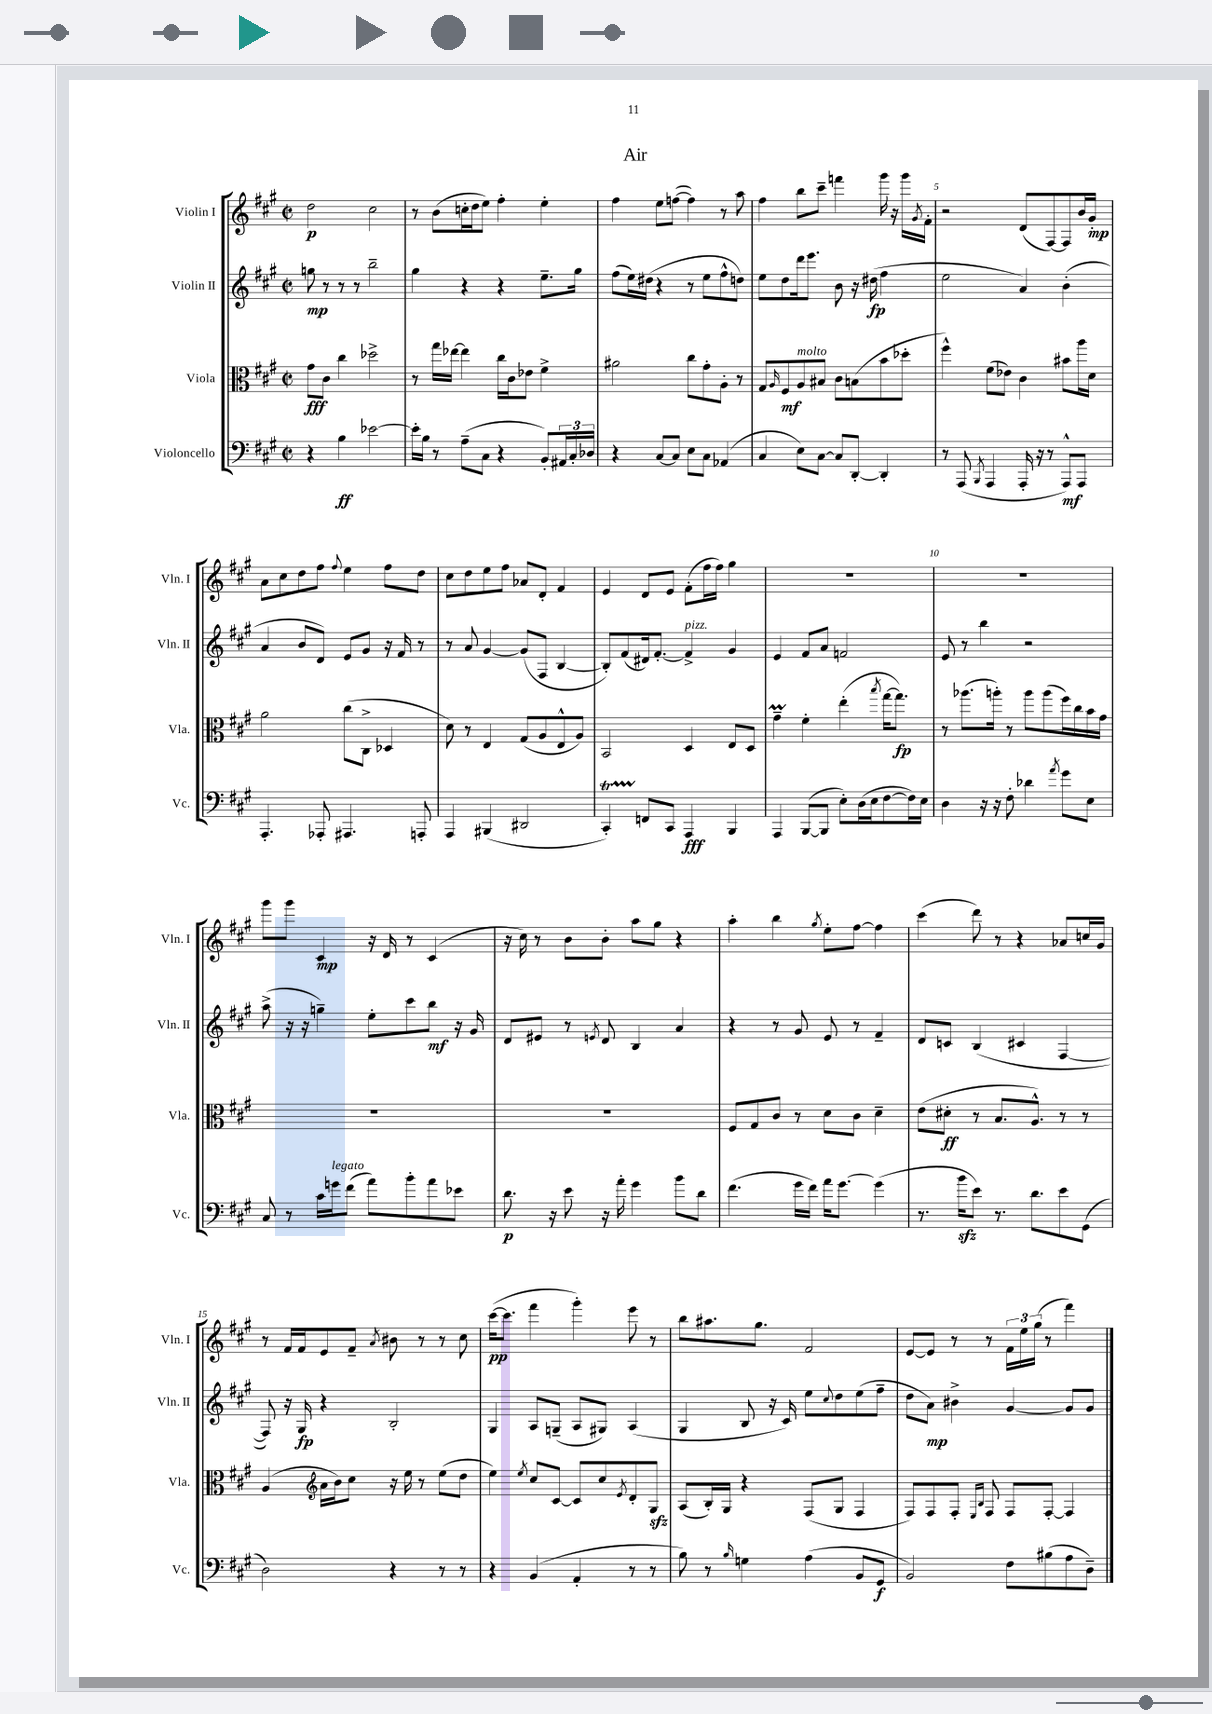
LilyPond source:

\header { title = "Air" }
<<
\new StaffGroup <<
\new Staff = "s0" \with { instrumentName = "Violin I" shortInstrumentName = "Vln. I" } {
    \clef treble \key a \major \defaultTimeSignature \time 2/2
    d''2\p cis''2 |
    r8 b'8( c''16-. d''16 e''8) fis''4-. e''4-. |
    fis''4 e''8 f''8~( f''4) r8 a''8 |
    fis''4 b''8 cis'''8-- f'''4 gis'''16 r16 gis'''16 \acciaccatura { gis'8 } fis'16-. |
    r2 d'8( fis8~) fis8 b'16 gis'16-.\mp |
    a'8 cis''8 d''8 fis''8 \appoggiatura { fis''8 } e''4 fis''8 d''8 |
    cis''8 d''8 e''8 fis''8 aes'8 d'8-. fis'4 |
    e'4 d'8 e'8 fis'8-.( fis''16 fis''16) gis''4 |
    R1 |
    R1 |
    gis'''8 gis'''8 cis'4\mp r16 d'16 r8 cis'4( |
    r16 cis''16) r8 b'8 b'8-. a''8 gis''8 r4 |
    a''4-. b''4 \acciaccatura { gis''8 } e''8-. fis''8~ fis''4 |
    cis'''4( d'''8) r8 r4 aes'8 c''16 gis'16 |
    r8 fis'16 fis'16 e'8 fis'8-- \acciaccatura { a'8 } bis'8 r8 r8 cis''8 |
    cis'''16~\pp( cis'''8. fis'''4 gis'''4-.) e'''8 r8 |
    b''8 ais''8. gis''8. fis'2 |
    e'8~ e'8 r8 r8 \tuplet 3/2 { fis'16 e''16 gis''16( } r8 fis'''4) \bar "|." |
}
\new Staff = "s1" \with { instrumentName = "Violin II" shortInstrumentName = "Vln. II" } {
    \clef treble \key a \major \defaultTimeSignature \time 2/2
    g''8\mp r8 r8 r8 b''2-- |
    gis''4 r4 r4 e''8.-- gis''16 |
    fis''8( e''16) dis''16( r4 r8 e''8 fis''8-^ d''8) |
    e''8 d''8 d'''16 e'''8. b'8 r16 dis''16\fp( fis''4 |
    e''2 a'4) b'4-.( |
    a'4 b'8 d'8) e'8 gis'8 r16 fis'16 r8 |
    r8 a'8 gis'4~ gis'8( fis8 b4~ |
    b8-.) fis'8( dis'16) fis'8.~-. fis'4->^\markup { \italic "pizz." } gis'4 |
    e'4 fis'8 a'8 f'2 |
    e'8 r8 b''4 r2 |
    a''8->( r16 r16 g''4--) e''8-. cis'''8 b''8\mf r16 gis'16 |
    d'8 eis'8 r8 \acciaccatura { e'8 } d'8 b4 a'4 |
    r4 r8 gis'8 e'8 r8 fis'4-- |
    d'8 c'8 b4( cis'4 fis4~ |
    fis8) r16 gis16\fp r4 b2-. |
    gis4 a8 g8--( a8 gis8) a4( |
    gis4 b8 r16 cis'16) e''8 \appoggiatura { cis''8 } d''8 e''8( fis''8-- |
    d''8 a'8\mp) bis'4-> gis'4~ gis'8 gis'8 \bar "|." |
}
\new Staff = "s2" \with { instrumentName = "Viola" shortInstrumentName = "Vla." } {
    \clef alto \key a \major \defaultTimeSignature \time 2/2
    gis'8\fff cis'8 cis''4 des''2-> |
    r8 gis''16 ees''16~ ees''4 cis''16 cis'16 ees'8 fis'4-> |
    ais'2 cis''8 gis'8-. a8-. r8 |
    gis8 \grace { a16 } fis8\mf a8^\markup { \italic "molto" } bis8 cis'8 b8( b'8 des''8-. |
    fis''4-^) fis'8( ees'8) cis'4 bis'8 a''16 d'16 |
    a'2 cis''8( cis8-> des4 |
    d'8) r8 e4 gis8( a8 e8-^ a8) |
    b,2 d4 e8 d8 |
    gis'4--\prall fis'4-. e''4-.( \acciaccatura { b''8 } gis''16~ gis''8.\fp) |
    r8 aes''8.( a''16-.) r8 a''8 a''8( fis''16) cis''16 b'16 gis'16 |
    R1 |
    R1 |
    fis8 gis8 cis'8 r8 d'8 cis'8 d'4-- |
    e'8( dis'8-.\ff r8 b8. a8.-^) r8 r8 |
    a4( \clef treble a'16 b'16) cis''8 r16 e''16 r8 e''8( d''8 |
    e''4) \acciaccatura { e''8 } cis''8 cis'8~ cis'8 cis''8 \acciaccatura { e'8 } d'8-. gis8\sfz |
    a8( b16-.) gis16 r4 fis8( gis8 fis4 |
    fis8) fis8 fis8-. \grace { e16 b16 } fis8 fis8 fis8~-. fis4 \bar "|." |
}
\new Staff = "s3" \with { instrumentName = "Violoncello" shortInstrumentName = "Vc." } {
    \clef bass \key a \major \defaultTimeSignature \time 2/2
    r4 b4\ff ees'2~ |
    ees'16-. b16 r8 a8--( cis8 r4 b,8-.) \tuplet 3/2 { ais,16 cis16-. des16 } |
    r4 cis8~ cis8 e8 cis8 aes,4( |
    cis4 e8) cis8~ cis8 d,8~-. d,4-. |
    r8 a,,8( \acciaccatura { b,,8 } a,,4 a,,16-. r16 r8 a,,8-^\mf) a,,8 |
    a,,4.-. aes,,8-. ais,,4. a,,8-. |
    a,,4 bis,,4( dis,2 |
    cis,4-.\startTrillSpan) f,8\stopTrillSpan cis,8 a,,4\fff b,,4 |
    a,,4 b,,8~( b,,8 e8-.) d16( e16 fis8~ fis16) e16 |
    d4 r16 r16 fis8-. des'4 \acciaccatura { a'8 } gis'8 e8 |
    cis8 r8 cis'16 g'16^\markup { \italic "legato" } fis'8( a'8) b'8-. a'8 ees'8 |
    d'8.\p r16 e'8 r16 a'16-. gis'4 b'8 d'8 |
    fis'4.( gis'16 fis'16) a'16 gis'8.~ gis'4( |
    r8. b'16\sfz e'8) r8. d'8. e'8 gis,8( |
    d2) r4 r8 r8 |
    r4 b,4( a,4-. r8 r8 |
    b8) r8 \grace { b16 } g4 a4( b,8 gis,8\f |
    b,2) fis8 bis8( a8 d8--) \bar "|." |
}
>>
>>
\layout { \context { \Score \override BarNumber.break-visibility = ##(#f #t #t) barNumberVisibility = #(every-nth-bar-number-visible 5) } }
